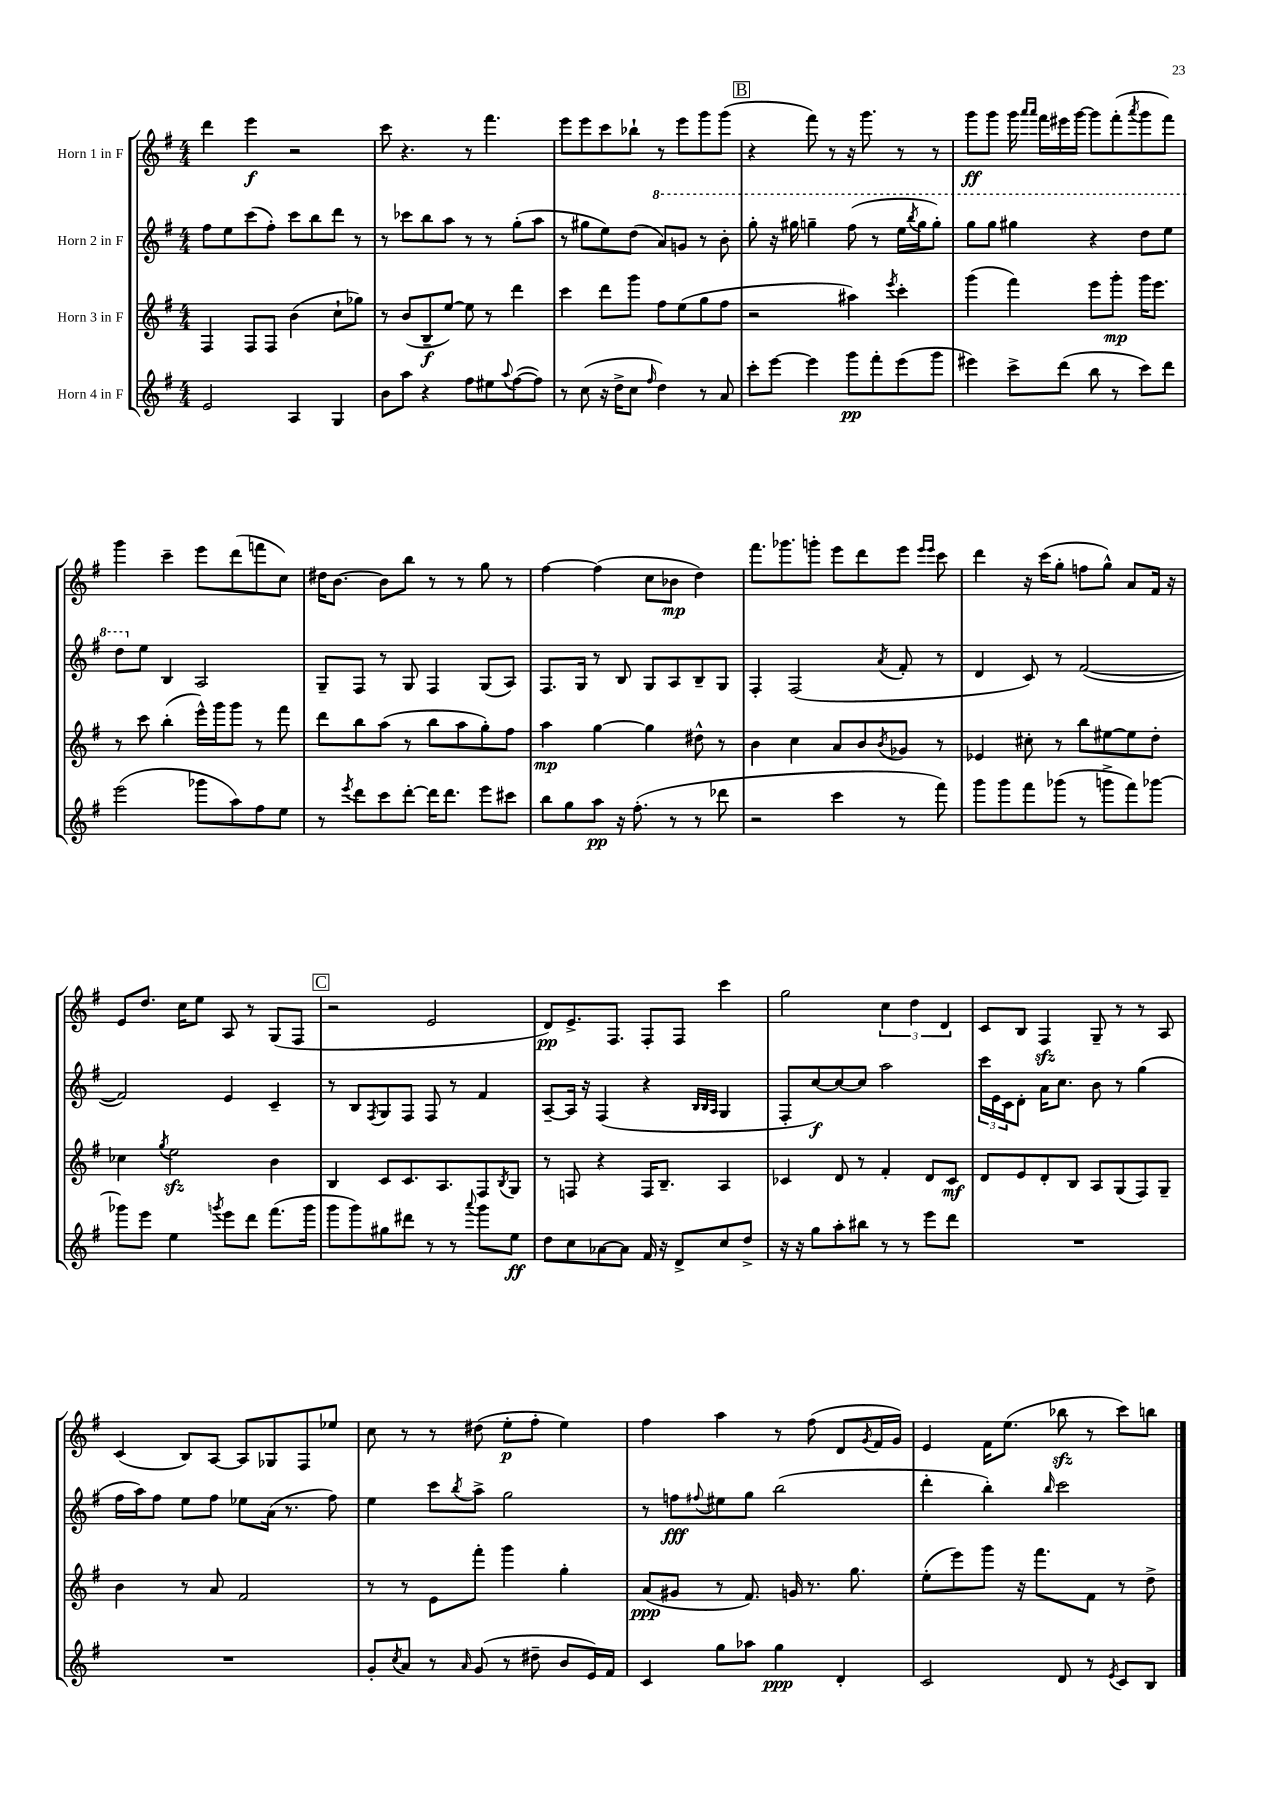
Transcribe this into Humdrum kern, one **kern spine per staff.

**kern	**kern	**kern	**kern
*staff4	*staff3	*staff2	*staff1
*clefG2	*clefG2	*clefG2	*clefG2
*k[f#]	*k[f#]	*k[f#]	*k[f#]
*M4/4	*M4/4	*M4/4	*M4/4
2e/	4F#/	8ff#\L	4ddd\
.	.	8ee\	.
.	8F#/L	(8ccc\	4eee\
.	8F#/J	8ff#'\J)	.
4A/	(4b\	8ccc\L	2r
.	.	8bb\	.
4G/	8cc`\L	8ddd\J	.
.	8gg-\J)	8r	.
=	=	=	=
8b\L	8r	8r	8ccc\
8aa\J	(8b/L	8ccc-\L	4.r
4r	8B~/	8bb\	.
.	[8ee/J)	8aa\J	.
8ff#\L	8ee\]	8r	8r
8ee#\	8r	8r	4.fff#\
8qqaa/	.	.	.
([8ff#\	4ddd\	(8gg'\L	.
8ff#\]J)	.	8aa\J	.
=	=	=	=
8r	4ccc\	8r	8eee\L
(8cc\	.	8gg#\L	8eee\
16r	8ddd\L	8ee\)	8ccc\
16dd^\LK	.	.	.
8cc\J	8ggg\J	(8dd\J	8bb-`\J
16qqff#/	.	.	.
4dd\)	8ff#\L	8aa/L)	8r
.	(8ee\	8gg/J	8eee\L
8r	8gg\	8r	8ggg\
8a/	8ff#\J	8bb'\	(8ggg\J
=	=	=	=
8ccc'\L	2r	8ggg'\	4r
[8eee\J	.	16r	.
.	.	16ggg#\	.
4eee\]	.	4ggg~\	8fff#\)
.	.	.	8r
8ggg\L	4aa#\)	(8fff#\	16r
.	.	.	8.ggg\
8fff#'\	.	8r	.
.	8qeee/	.	.
(8eee\	4ccc'\	16eee\LL	8r
.	.	8qbbb/	.
.	.	16ggg\J	.
8ggg\J	.	8ggg'\J)	8r
=	=	=	=
4eee#\)	(4ggg\	8ggg\L	8ggg\L
.	.	8ggg\J	8ggg\J
8ccc^\L	4fff#\)	4ggg#\	16ggg\
.	.	.	16qqaaa/LL
.	.	.	16qqaaa/JJ
.	.	.	16fff#\LL
(8ddd\J	.	.	16eee#\
.	.	.	[16ggg\JJ
8bb\	8eee\L	4r	8ggg\]L
8r	8ggg'\J	.	(8fff#'\
.	.	.	8qaaa/
8ccc\L)	16ggg\LK	8ddd\L	8ggg\
.	8.eee\J	.	.
8ddd\J	.	8eee\J	8fff#\J)
=	=	=	=
(2eee\	8r	8ddd\L	4ggg\
.	8ccc\	8ee\J	.
.	(4bb'\	4B/	4ccc~\
8ggg-\L	16eee^^\LL)	2A/	8eee\L
.	16ggg\J	.	.
8aa\)	8ggg\J	.	(8ddd\
8ff#\	8r	.	8fff\
8ee\J	8fff#\	.	8cc\J)
=	=	=	=
8r	8ddd\L	8G~/L	16dd#\LK
.	.	.	[8.b\J
8qeee/	.	.	.
8ddd\L	8bb\	8F#/J	.
8ccc\	(8aa\J	8r	8b\]L
[8ddd'\J	8r	8G/	8bb\J
16ddd\]LK	8bb\L	4F#/	8r
8.ddd\J	.	.	.
.	8aa\	.	8r
8eee\L	8gg'\)	(8G/L	8gg\
8ccc#\J	8ff#\J	8A/J)	8r
=	=	=	=
8bb\L	4aa\	8.F#/L	[4ff#\
8gg\	.	.	.
.	.	16G/Jk	.
8aa\J	[4gg\	8r	(4ff#\]
16r	.	8B/	.
(8.ff#'\	.	.	.
.	4gg\]	8G/L	8cc\L
8r	.	8A/	8b-\J
8r	8dd#^^\	8B~/	4dd\)
8ddd-\	8r	8G/J	.
=	=	=	=
2r	4b\	4F#'/	8.fff#\L
.	.	.	8.ggg-\
.	4cc\	(2F#/	.
.	.	.	8ggg'\J
4ccc\	8a/L	.	8eee\L
.	8b/	.	8ddd\
.	8qb/	8qa/	.
8r	8g-/J	8f#'/	8eee\J
.	.	.	16qqeee/LL
.	.	.	16qqeee/JJ
8fff#\)	8r	8r	8ccc\
=	=	=	=
8ggg\L	4e-/	4d/	4ddd\
8ggg\	.	.	.
8fff#\	8cc#'\	8c/)	16r
.	.	.	(16ccc\LK
(8ggg-\J	8r	8r	8gg'\J
8r	8bb\L	([2f#/	8ff\L
8ggg^\L	[8ee#\	.	8gg^^\J)
8fff#\)	8ee#\]	.	8a/L
[8ggg-\J	8dd'\J	.	16f#/Jk
.	.	.	16r
=	=	=	=
8ggg-\]L	4cc-\	2f#/])	8e/L
8eee\J	.	.	8.dd/J
.	8qgg/	.	.
4ee\	2ee\	.	.
.	.	.	16cc\LK
.	.	.	8ee\J
8qggg/	.	.	.
8eee\L	.	4e/	8A/
8ddd\J	.	.	8r
(8.fff#\L	4b\	4c~/	(8G/L
.	.	.	8F#/J
16ggg\Jk	.	.	.
=	=	=	=
8ggg\L	4B/	8r	2r
8ggg\)	.	8B/L	.
.	.	8qF#/	.
8gg#\	8c/L	8G/	.
8ddd#\J	8.c/	8F#/J	.
8r	.	8F#/	2e/
.	8.A/	.	.
8r	.	8r	.
8qqaaa/	.	.	.
8ggg\L	8F#/	4f#/	.
.	8qB/	.	.
8ee\J	8G/J	.	.
=	=	=	=
8dd\L	8r	[8A~/L	8d/L)
8cc\	8F/	16A/]Jk	8.e^/
.	.	16r	.
[8a-\	4r	(4F#/	.
.	.	.	8.F#/J
8a-\]J	.	.	.
16f#/	16F/LK	4r	8F#'/L
16r	8.B~/J	.	.
8d^/L	.	.	8F#/J
.	.	32qqB/LLL	.
.	.	32qqB/	.
.	.	32qqA/JJJ	.
8cc/	4A/	4G/	4ccc\
8dd^/J	.	.	.
=	=	=	=
16r	4c-/	8F#'/L	2gg\
16r	.	.	.
8gg\L	.	[8cc/)	.
8aa'\	8d/	8cc/_	.
8bb#\J	8r	8cc/]J	.
8r	4f#'/	2aa\	6cc\
8r	.	.	.
.	.	.	6dd\
8eee\L	8d/L	.	.
.	.	.	6d/
8ddd\J	8c-/J	.	.
=	=	=	=
1r	8d/L	24ccc\LL	8c/L
.	.	24e\	.
.	.	24c\J	.
.	8e/	8d'\J	8B/J
.	8d'/	16a\LK	4F#/
.	.	8.cc\J	.
.	8B/J	.	.
.	8A/L	8b\	8G~/
.	(8G/	8r	8r
.	8F#/)	(4gg\	8r
.	8G~/J	.	8A/
=	=	=	=
1r	4b\	16ff#\LL	(4c/
.	.	16aa\J)	.
.	.	8ff#\J	.
.	8r	8ee\L	8B/L)
.	8a/	8ff#\J	[8A/J
.	2f#/	8ee-\L	8A/]L
.	.	(16a\Jk	8G-/
.	.	8.r	.
.	.	.	8F#/
.	.	8ff#\)	8ee-/J
=	=	=	=
8g'/L	8r	4ee\	8cc\
8qcc/	.	.	.
8a/J	8r	.	8r
8r	8e\L	8ccc\L	8r
16qqa/	.	8qbb/	.
(8g/	8fff#'\J	8aa^\J	(8dd#\
8r	4ggg\	2gg\	8ee'\L
8dd#~\	.	.	8ff#'\J
8b/L	4gg'\	.	4ee\)
16e/L)	.	.	.
16f#/JJ	.	.	.
=	=	=	=
4c/	(8a/L	8r	4ff#\
.	8g#/J	8ff\L	.
.	.	8qqff#/	.
8gg\L	8r	8ee#\	4aa\
8aa-\J	8.f#/)	8gg\J	.
4gg\	.	(2bb\	8r
.	16g/	.	.
.	8.r	.	(8ff#\
4d'/	.	.	8d/L
.	8.gg\	.	.
.	.	.	8qg/
.	.	.	16f#/L
.	.	.	16g/JJ)
=	=	=	=
2c/	(8ee'\L	4ddd'\	4e/
.	8eee\)	.	.
.	8ggg\J	4bb'\)	16f#\LK
.	.	.	(8.ee\J
.	16r	.	.
.	8.fff#\L	.	.
.	.	16qqbb/	.
8d/	.	2ccc\	8bb-\
8r	8f#\J	.	8r
8qe/	.	.	.
8c/L	8r	.	8ccc\L)
8B/J	8dd^\	.	8bb\J
==	==	==	==
*-	*-	*-	*-
